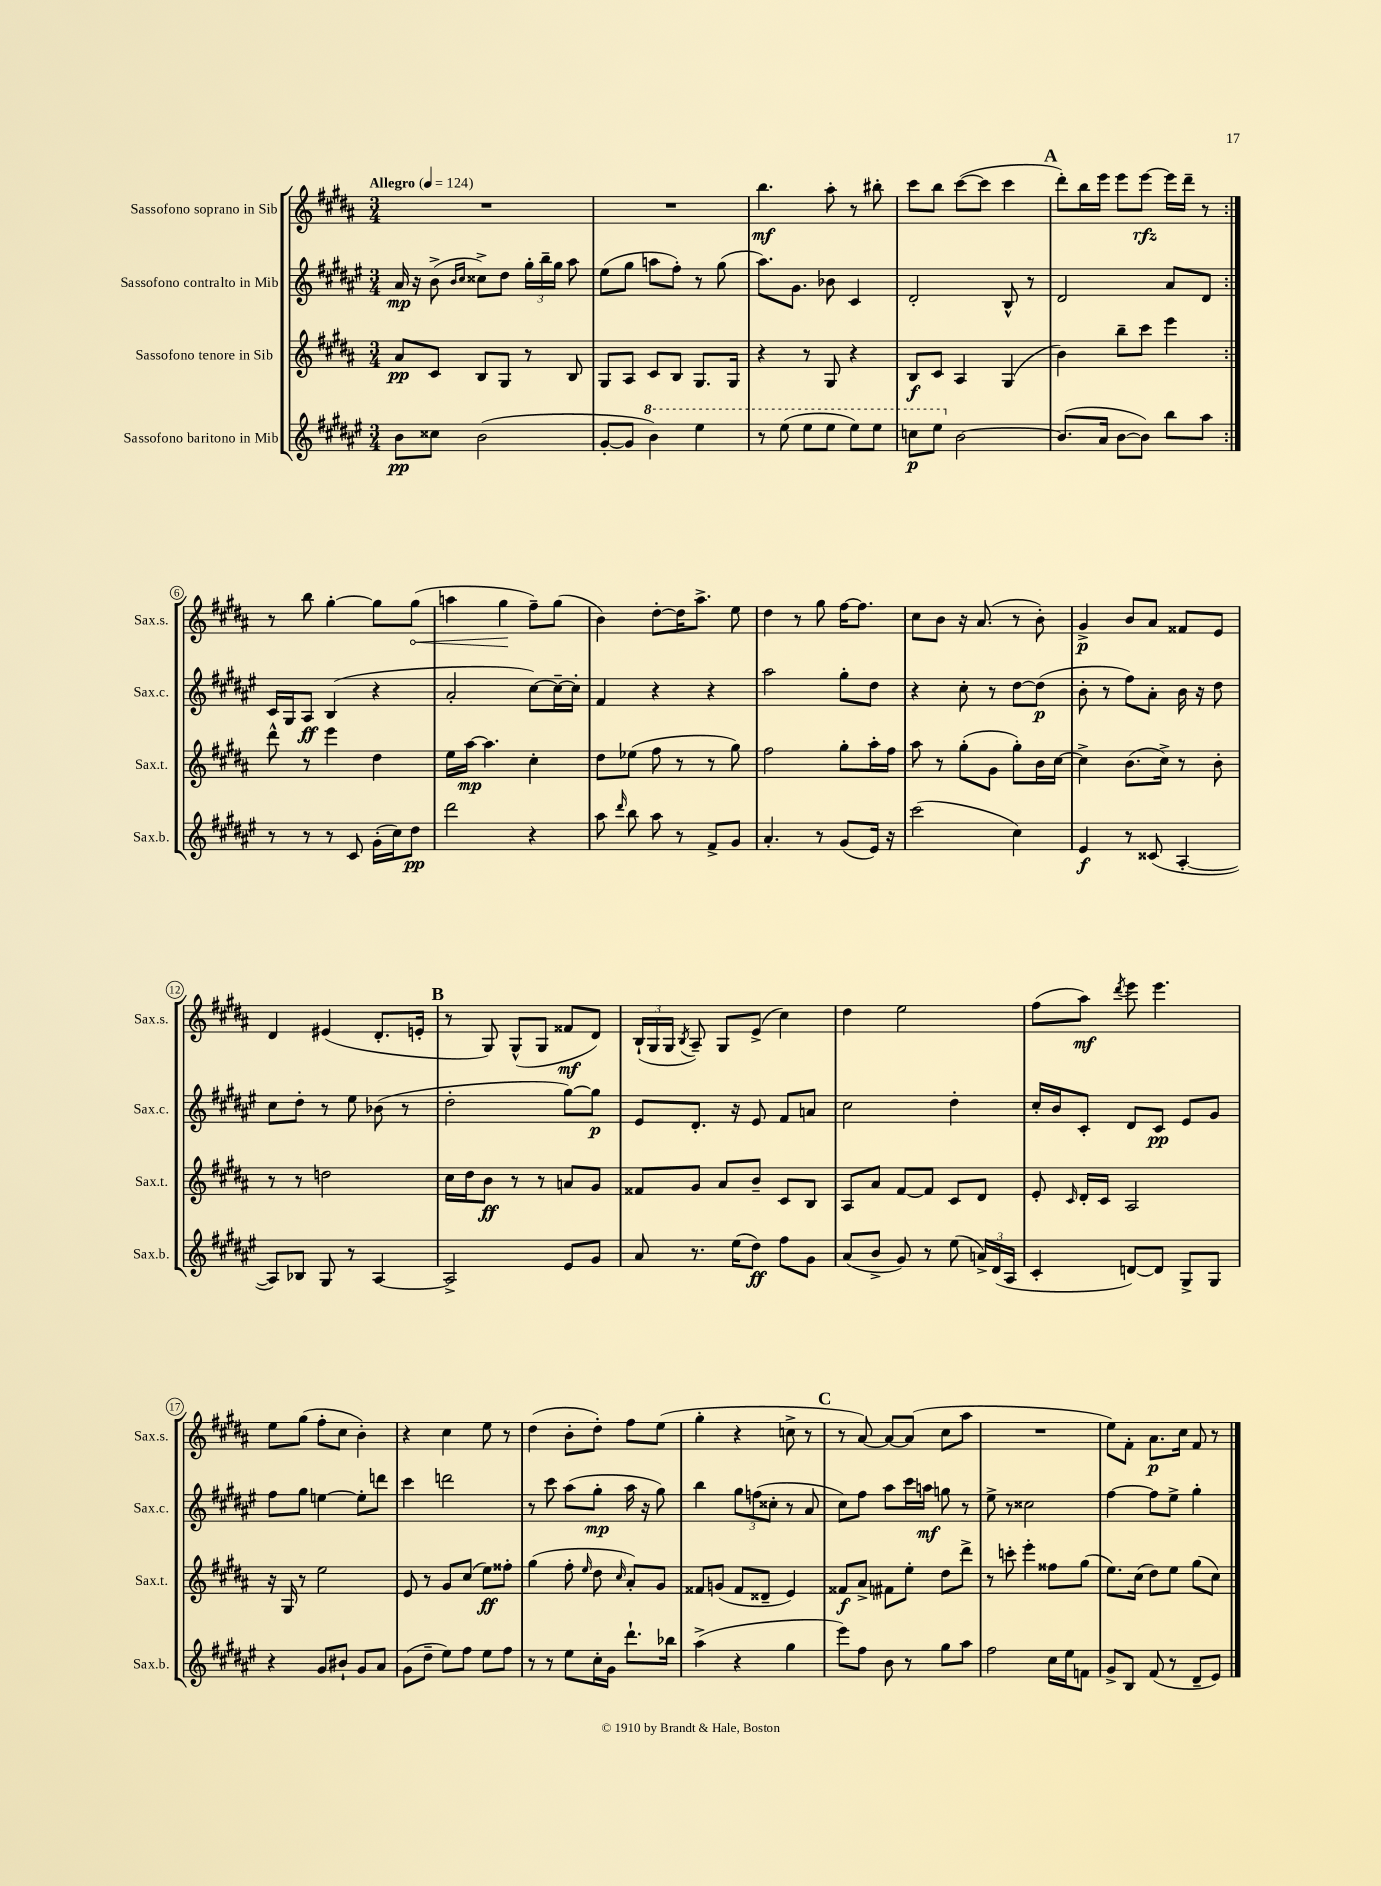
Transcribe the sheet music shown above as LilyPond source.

<<
\new StaffGroup <<
\new Staff = "s0" \with { instrumentName = "Sassofono soprano in Sib" shortInstrumentName = "Sax.s." } {
    \clef treble \key b \major \numericTimeSignature \time 3/4 \tempo "Allegro" 4 = 124
    \autoBeamOff \repeat volta 2 { R2. |
    R2. |
    b''4.\mf ais''8-. r8 bis''8-. |
    cis'''8[ b''8] cis'''8[~( cis'''8] cis'''4 |
    \mark \markup { \bold "A" } dis'''8[-.) b''16 e'''16] e'''8[ e'''8]~\rfz e'''16[ dis'''16]-- r8 | }
    r8 b''8 gis''4~-. gis''8[ \once \override Hairpin.circled-tip = ##t gis''8]\<( |
    a''4 gis''4\! fis''8[--) gis''8]( |
    b'4) dis''8[~-. dis''16 ais''8.]-> e''8 |
    dis''4 r8 gis''8 fis''16[~ fis''8.] |
    cis''8[ b'8] r16 ais'8.( r8 b'8-.) |
    gis'4->\p b'8[ ais'8] fisis'8[ e'8] |
    dis'4 eis'4( dis'8.[-. e'16]-. |
    \mark \markup { \bold "B" } r8 gis8) gis8[-^( gis8] fisis'8[\mf dis'8]) |
    \tuplet 3/2 { b16[-!( gis16 gis16] } \acciaccatura { b8 } ais8--) gis8[ e'8]->( cis''4) |
    dis''4 e''2 |
    fis''8[( ais''8]\mf) \acciaccatura { dis'''8 } e'''8 e'''4. |
    e''8[ gis''8]( fis''8[-. cis''8] b'4-.) |
    r4 cis''4 e''8 r8 |
    dis''4( b'8[-. dis''8]-.) fis''8[ e''8]( |
    gis''4-. r4 c''8-> r8 |
    \mark \markup { \bold "C" } r8 ais'8~) ais'8[~ ais'8]( cis''8[ ais''8] |
    R2. |
    e''8[) fis'8]-. ais'8.[\p cis''16] fis'8 r8 \bar "|." |
}
\new Staff = "s1" \with { instrumentName = "Sassofono contralto in Mib" shortInstrumentName = "Sax.c." } {
    \clef treble \key fis \major \numericTimeSignature \time 3/4
    \autoBeamOff \repeat volta 2 { ais'16\mp r16 b'8->( \grace { b'16[ cis''16] } cisis''8[->) dis''8] \tuplet 3/2 { gis''16[-. b''16-- gis''16] } ais''8 |
    eis''8[( gis''8] a''8[ fis''8]-.) r8 gis''8( |
    ais''8.[) gis'8.] bes'8 cis'4 |
    dis'2-. b8-^ r8 |
    \mark \markup { \bold "A" } dis'2 ais'8[ dis'8] | }
    cis'16[ gis16 ais8]\ff b4( r4 |
    ais'2-. cis''8[~) cis''16~-- cis''16]-. |
    fis'4 r4 r4 |
    ais''2 gis''8[-. dis''8] |
    r4 cis''8-. r8 dis''8[~ dis''8]\p( |
    b'8-. r8 fis''8[) ais'8]-. b'16 r16 dis''8 |
    cis''8[ dis''8]-. r8 eis''8 bes'8( r8 |
    \mark \markup { \bold "B" } dis''2-. gis''8[~) gis''8]\p |
    eis'8[ dis'8.]-. r16 eis'8 fis'8[ a'8] |
    cis''2 dis''4-. |
    cis''16[-. b'16 cis'8]-. dis'8[ cis'8]\pp eis'8[ gis'8] |
    fis''8[ gis''8] e''4~ e''8[-. d'''8] |
    cis'''4 d'''2 |
    r8 cis'''8 ais''8[( gis''8]-.\mp ais''16 r16 gis''8) |
    b''4 \tuplet 3/2 { gis''8[ f''8( cisis''8]-. } r8 ais'8 |
    \mark \markup { \bold "C" } cis''8[) fis''8] ais''8[ cis'''16 a''16]\mf g''8 r8 |
    eis''8-> r8 cisis''2 |
    fis''4~ fis''8[ eis''8]-> gis''4-. \bar "|." |
}
\new Staff = "s2" \with { instrumentName = "Sassofono tenore in Sib" shortInstrumentName = "Sax.t." } {
    \clef treble \key b \major \numericTimeSignature \time 3/4
    \autoBeamOff \repeat volta 2 { ais'8[\pp cis'8] b8[ gis8] r8 b8 |
    gis8[ ais8] cis'8[ b8] gis8.[ gis16] |
    r4 r8 gis8 r4 |
    b8[\f cis'8] ais4 gis4( |
    \mark \markup { \bold "A" } b'4) b''8[-- cis'''8] e'''4 | }
    dis'''8-^ r8 e'''4 dis''4 |
    e''16[ ais''16]~\mp ais''4. cis''4-. |
    dis''8[ ees''8]( fis''8 r8 r8 gis''8) |
    fis''2 gis''8[-. ais''16-. fis''16] |
    ais''8 r8 gis''8[-.( gis'8] gis''8[-.) b'16 cis''16]~ |
    cis''4-> b'8.[( cis''16]->) r8 b'8-. |
    r8 r8 d''2 |
    \mark \markup { \bold "B" } cis''16[ dis''16 b'8]\ff r8 r8 a'8[ gis'8] |
    fisis'8[ gis'8] ais'8[ b'8]-- cis'8[ b8] |
    ais8[ ais'8] fis'8[~ fis'8] cis'8[ dis'8] |
    e'8-. \grace { cis'16 } dis'16[-. cis'16] ais2 |
    r16 gis16 r8 e''2 |
    e'8 r8 gis'8[ cis''8]( e''8[\ff) fisis''8]-. |
    gis''4( fis''8-. \grace { e''16 } dis''8 \grace { cis''16 } ais'8[-.) gis'8] |
    fisis'8[ g'8]( fisis'8[ disis'8]-- e'4) |
    \mark \markup { \bold "C" } fisis'8[\f ais'8]-> fis'8[ e''8]-. dis''8[ dis'''8]-> |
    r8 c'''8-. e'''4-. fisis''8[ gis''8]( |
    e''8.[) cis''16]( dis''8[) e''8] gis''8[( cis''8]) \bar "|." |
}
\new Staff = "s3" \with { instrumentName = "Sassofono baritono in Mib" shortInstrumentName = "Sax.b." } {
    \clef treble \key fis \major \numericTimeSignature \time 3/4
    \autoBeamOff \repeat volta 2 { b'8[\pp cisis''8] b'2( |
    gis'8[~-. gis'8] \ottava #1 b''4) eis'''4 |
    r8 eis'''8( eis'''8[ eis'''8] eis'''8[) eis'''8] |
    c'''8[\p eis'''8] \ottava #0 b'2~ |
    \mark \markup { \bold "A" } b'8.[( ais'16] b'8[~ b'8]) b''8[ ais''8] | }
    r8 r8 r8 cis'8 gis'16[-.( cis''16) dis''8]\pp |
    dis'''2 r4 |
    ais''8 \grace { dis'''16 } b''8 ais''8 r8 fis'8[-> gis'8] |
    ais'4.-. r8 gis'8[( eis'16]) r16 |
    cis'''2( cis''4) |
    eis'4\f r8 cisis'8( ais4~-. |
    ais8[) bes8] gis8 r8 ais4~ |
    \mark \markup { \bold "B" } ais2-> eis'8[ gis'8] |
    ais'8 r8. eis''16[( dis''8]\ff) fis''8[ gis'8] |
    ais'8[( b'8]-> gis'8) r8 eis''8( \tuplet 3/2 { a'16[->) dis'16( ais16] } |
    cis'4-. d'8[~) d'8] gis8[-> gis8] |
    r4 gis'8[ bis'8]-! gis'8[ ais'8] |
    gis'8[( dis''8]-- eis''8[) fis''8] eis''8[ fis''8] |
    r8 r8 eis''8[ cis''16-. gis'16] dis'''8.[-! bes''16] |
    ais''4->( r4 gis''4 |
    \mark \markup { \bold "C" } eis'''8[) fis''8] b'8 r8 gis''8[ ais''8] |
    fis''2 cis''16[ eis''16 f'8] |
    gis'8[-> b8] fis'8( r8 dis'8[-- eis'8]) \bar "|." |
}
>>
>>
\layout { \context { \Score \override BarNumber.stencil = #(make-stencil-circler 0.1 0.3 ly:text-interface::print) } }
